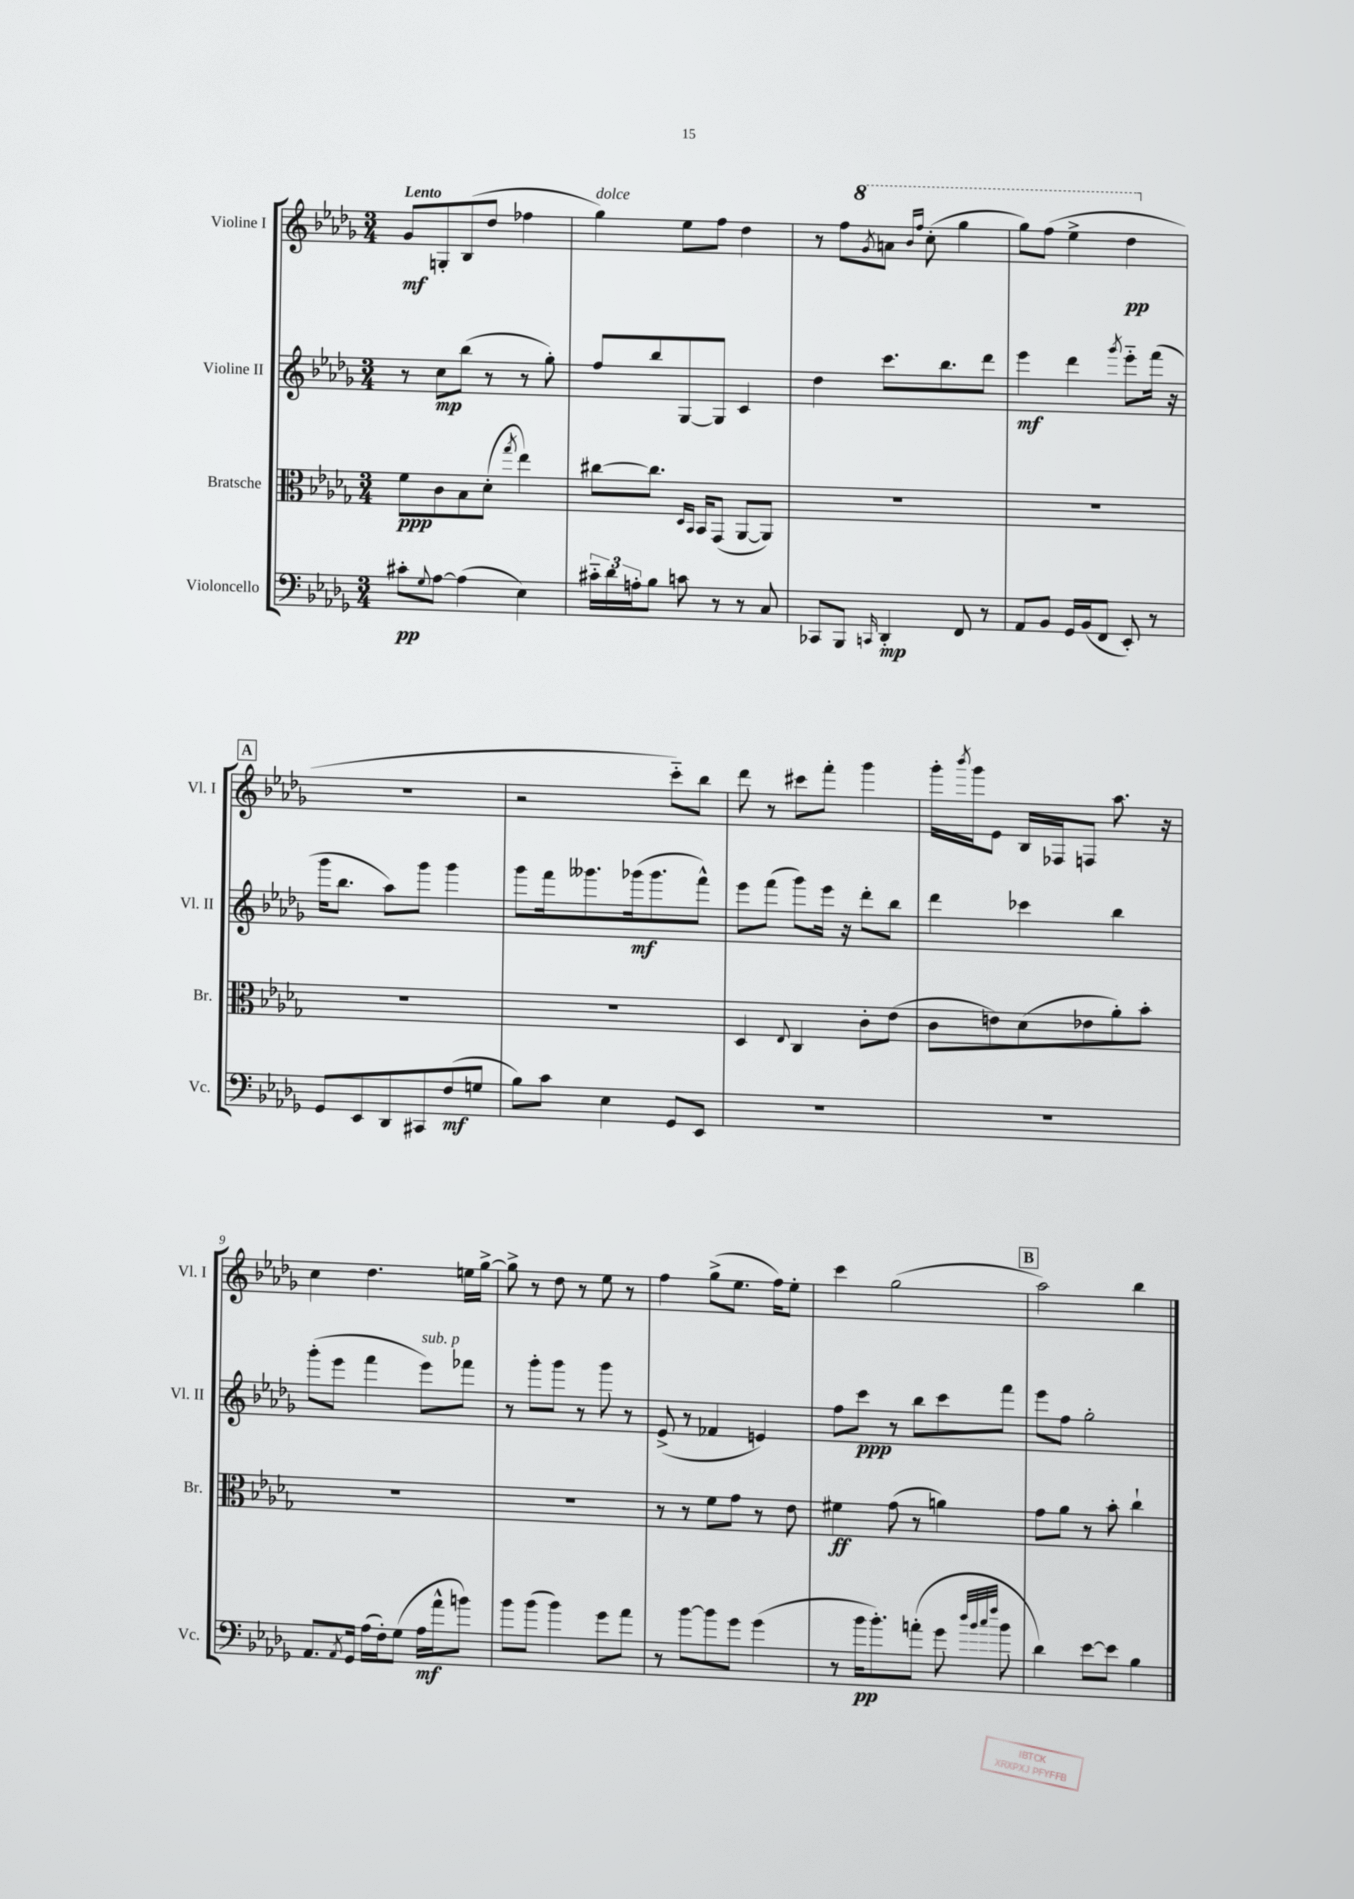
<<
\new StaffGroup <<
\new Staff = "s0" \with { instrumentName = "Violine I" shortInstrumentName = "Vl. I" } {
    \clef treble \key des \major \numericTimeSignature \time 3/4 \tempo "Lento"
    ges'8\mf g8-. bes8( des''8 fes''4 |
    ges''4^\markup { \italic "dolce" }) ees''8 f''8 des''4 |
    r8 f''8 \ottava #1 \acciaccatura { ges''8 } a''8 \grace { bes''16 f'''16 } c'''8-.( ges'''4 |
    ges'''8) f'''8( ees'''4-> des'''4\pp \ottava #0 |
    \mark \markup { \box "A" } R2. |
    r2 c'''8-_) bes''8 |
    des'''8 r8 cis'''8 f'''8-. ges'''4 |
    ges'''16-. \acciaccatura { bes'''8 } ges'''16 ees'8 bes16 fes16 f8 aes''8. r16 |
    c''4 des''4. e''16 ges''16~-> |
    ges''8-> r8 des''8 r8 ees''8 r8 |
    f''4 ges''8->( ees''8. f''16) ees''8-. |
    c'''4 ges''2( |
    \mark \markup { \box "B" } aes''2) bes''4 \bar "|." |
}
\new Staff = "s1" \with { instrumentName = "Violine II" shortInstrumentName = "Vl. II" } {
    \clef treble \key des \major \numericTimeSignature \time 3/4
    r8 c''8\mp bes''8( r8 r8 ges''8-.) |
    f''8 bes''8 ges8~ ges8 c'4 |
    des''4 c'''8. bes''8. des'''8 |
    ees'''4\mf des'''4 \acciaccatura { ges'''8 } ees'''8-_ f'''16( r16 |
    \mark \markup { \box "A" } ges'''16 bes''8. aes''8) ges'''8 ges'''4 |
    ges'''8 f'''16 geses'''8. ges'''16\mf( ges'''8. f'''8-^) |
    ees'''8 f'''8( ges'''8) ees'''16 r16 des'''8-. bes''8 |
    des'''4 ces'''4 bes''4 |
    ges'''8-.( ees'''8 f'''4 ees'''8^\markup { \italic "sub. p" }) fes'''8 |
    r8 ges'''8-. ges'''8 r8 ges'''8 r8 |
    ees'8->( r8 fes'4 e'4) |
    f''8 c'''8\ppp r8 bes''8 c'''8 f'''8 |
    \mark \markup { \box "B" } ees'''8 f''8 ges''2-. \bar "|." |
}
\new Staff = "s2" \with { instrumentName = "Bratsche" shortInstrumentName = "Br." } {
    \clef alto \key des \major \numericTimeSignature \time 3/4
    f'8\ppp c'8 bes8 des'8-.( \acciaccatura { ges''8 } ees''4) |
    cis''8~ cis''8. \grace { des16 bes,16 } bes,16 ges,8( aes,8~ aes,8) |
    R2. |
    R2. |
    \mark \markup { \box "A" } R2. |
    R2. |
    des4 \appoggiatura { ees8 } c4 c'8-. ees'8( |
    c'8 e'8) des'8( ees'8 aes'8-.) bes'8-. |
    R2. |
    R2. |
    r8 r8 f'8 ges'8 r8 ees'8 |
    fis'4\ff ges'8( r8 a'4) |
    \mark \markup { \box "B" } ges'8 aes'8 r8 bes'8-. c''4-! \bar "|." |
}
\new Staff = "s3" \with { instrumentName = "Violoncello" shortInstrumentName = "Vc." } {
    \clef bass \key des \major \numericTimeSignature \time 3/4
    cis'8-.\pp \appoggiatura { ges8 } aes8~ aes4( ees4) |
    \tuplet 3/2 { cis'16-_ des'16 a16-. } bes8 c'8 r8 r8 c8 |
    ces,8 bes,,8 \grace { c,16 } des,4-.\mp f,8 r8 |
    aes,8 bes,8 ges,16 bes,16( f,8 ees,8-.) r8 |
    \mark \markup { \box "A" } ges,8 ees,8 des,8 cis,8 f8\mf( g8 |
    bes8) c'8 ees4 ges,8 ees,8 |
    R2. |
    R2. |
    aes,8. \acciaccatura { aes,8 } ges,16 aes16( f16-.) ges8( aes16\mf aes'16-^ b'8) |
    bes'8 bes'8( bes'4) ges'8 aes'8 |
    r8 bes'8~ bes'8 ges'8 ges'4( |
    r8 bes'16\pp bes'8.-.) a'8-.( ges'8 \grace { des''32 bes'32 c''32 f''32 } bes'8 |
    \mark \markup { \box "B" } des'4) ees'8~ ees'8 bes4 \bar "|." |
}
>>
>>
